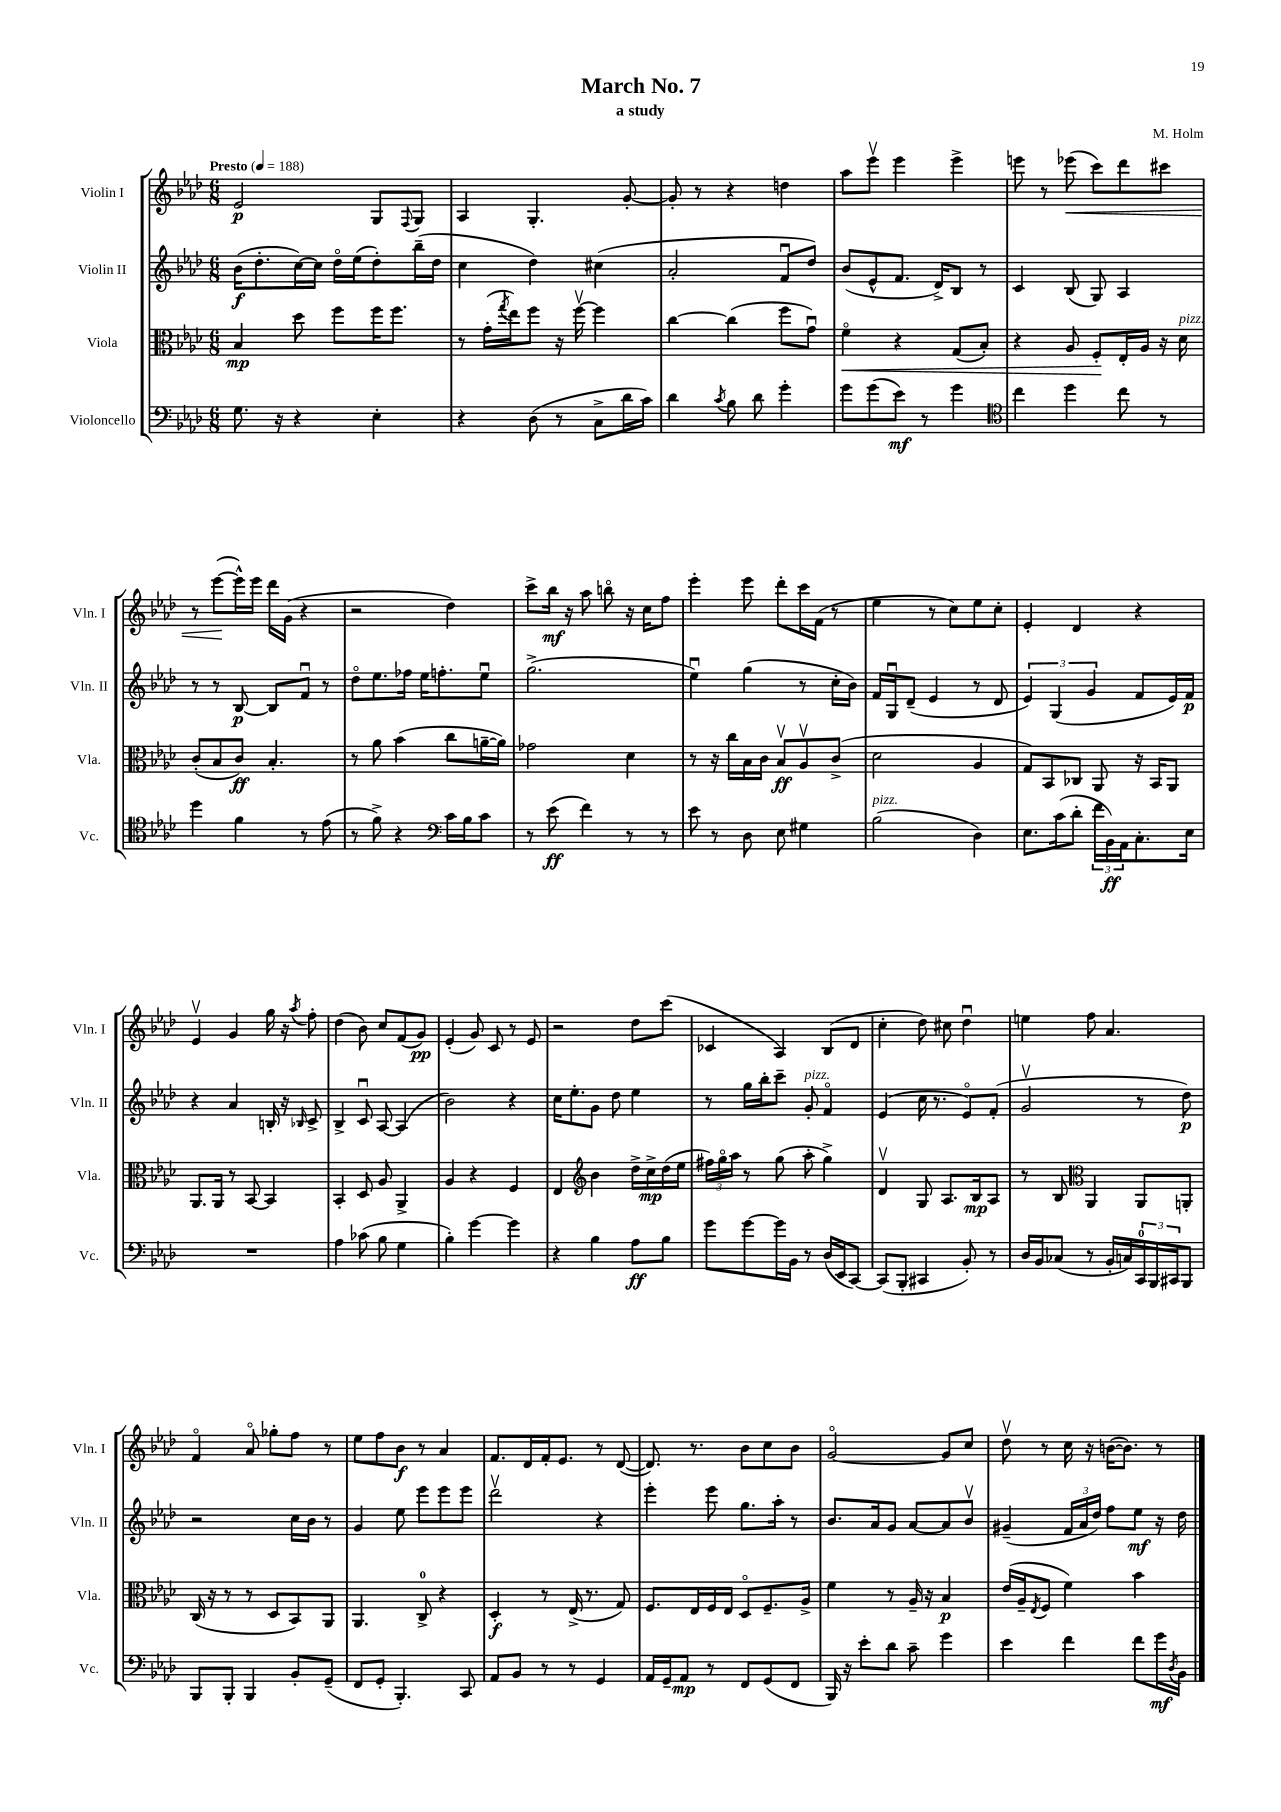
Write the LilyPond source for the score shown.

\header { title = "March No. 7" composer = "M. Holm" subtitle = "a study" }
<<
\new StaffGroup <<
\new Staff = "s0" \with { instrumentName = "Violin I" shortInstrumentName = "Vln. I" } {
    \clef treble \key aes \major \numericTimeSignature \time 6/8 \tempo "Presto" 4 = 188
    ees'2\p g8 \appoggiatura { f8 } g8 |
    aes4 g4.-. g'8~-. |
    g'8-. r8 r4 d''4 |
    aes''8 ees'''8\upbow ees'''4 ees'''4-> |
    e'''8 r8 ees'''8\<( c'''8) des'''8 cis'''8 |
    r8 ees'''8~\!( ees'''16-^) ees'''16 des'''16 g'16( r4 |
    r2 des''4) |
    c'''8-> bes''16\mf r16 aes''8 b''8\flageolet r16 c''16 f''8 |
    ees'''4-. ees'''8 des'''8-. c'''16 f'16( r8 |
    ees''4 r8 c''8) ees''8 c''8-. |
    ees'4-. des'4 r4 |
    ees'4\upbow g'4 g''16 r16 \acciaccatura { aes''8 } f''8-. |
    des''4( bes'8) c''8 f'8( g'8\pp) |
    ees'4-.( g'8) c'8 r8 ees'8 |
    r2 des''8 c'''8( |
    ces'4 aes4) bes8( des'8 |
    c''4-. des''8) cis''8 des''4\downbow |
    e''4 f''8 aes'4. |
    f'4\flageolet aes'8\flageolet ges''8-. f''8 r8 |
    ees''8 f''8 bes'8\f r8 aes'4 |
    f'8. des'16 f'16-. ees'8. r8 des'8~( |
    des'8.) r8. bes'8 c''8 bes'8 |
    g'2~\flageolet g'8 c''8 |
    des''8\upbow r8 c''16 r16 b'16~( b'8.) r8 \bar "|." |
}
\new Staff = "s1" \with { instrumentName = "Violin II" shortInstrumentName = "Vln. II" } {
    \clef treble \key aes \major \numericTimeSignature \time 6/8
    bes'16\f( des''8.-. c''16~) c''16 des''16\flageolet ees''16( des''8-.) bes''16--( des''16 |
    c''4 des''4) cis''4( |
    aes'2-. f'8\downbow des''8) |
    bes'8( ees'8-^ f'8. des'16->) bes8 r8 |
    c'4 bes8( g8) aes4 |
    r8 r8 bes8~\p bes8 f'8\downbow r8 |
    des''8\flageolet ees''8. fes''16 ees''16 f''8.-. ees''8\downbow |
    g''2.->( |
    ees''4\downbow) g''4( r8 c''16-. bes'16) |
    f'16 g16\downbow des'8--( ees'4 r8 des'8 |
    \tuplet 3/2 { ees'4) g4( g'4 } f'8 ees'16) f'16\p |
    r4 aes'4 b16-. r16 \grace { bes16 } c'8-> |
    bes4-> c'8\downbow aes8~ aes4( |
    bes'2) r4 |
    c''16 ees''8.-. g'8 des''8 ees''4 |
    r8 g''16 bes''16-. c'''8-- g'8-.^\markup { \italic "pizz." } f'4\flageolet |
    ees'4( c''16 r8. ees'8\flageolet) f'8-.( |
    g'2\upbow r8 des''8\p) |
    r2 c''16 bes'16 r8 |
    g'4 ees''8 ees'''8 ees'''8 ees'''8 |
    des'''2\upbow r4 |
    ees'''4-. ees'''8 g''8. aes''16-. r8 |
    bes'8. aes'16 g'8 aes'8~ aes'8 bes'8\upbow |
    gis'4--( \tuplet 3/2 { f'16 aes'16 des''16) } f''8 ees''8\mf r16 des''16 \bar "|." |
}
\new Staff = "s2" \with { instrumentName = "Viola" shortInstrumentName = "Vla." } {
    \clef alto \key aes \major \numericTimeSignature \time 6/8
    bes4\mp des''8 f''8 f''16 f''8. |
    r8 g'16-.( \acciaccatura { g''8 } ees''16) f''8 r16 f''16~\upbow f''4 |
    c''4~ c''4( f''8 g'8\downbow) |
    f'4\flageolet\< r4 g8( bes8-.) |
    r4 aes8 f8-.\! ees16-. aes16 r16 des'16^\markup { \italic "pizz." } |
    c'8-.( bes8 c'8\ff) bes4.-. |
    r8 aes'8 bes'4( c''8 a'16~-- a'16) |
    ges'2 des'4 |
    r8 r16 c''16 bes16 c'16 bes8\upbow\ff aes8\upbow c'8->( |
    des'2 aes4 |
    g8) bes,8 ces8 aes,8 r16 bes,16 aes,8 |
    aes,8. aes,16 r8 bes,8~ bes,4 |
    bes,4-. des8 aes8 aes,4-> |
    aes4 r4 f4 |
    ees4 \clef treble bes'4 des''16-> c''16->\mp des''16( ees''16 |
    \tuplet 3/2 { fis''16) g''16\flageolet aes''16 } r8 g''8( aes''8-. g''4->) |
    des'4\upbow g8 aes8. bes16\mp aes8 |
    r8 bes8 \clef alto aes,4 aes,8 a,8-. |
    c16( r16 r8 r8 des8 bes,8) aes,8 |
    aes,4. c8-0-> r4 |
    des4-.\f r8 ees16->( r8. g8) |
    f8. ees16 f16 ees16 des8\flageolet f8.-- aes16-> |
    f'4 r8 aes16-- r16 bes4\p |
    ees'16( aes16-- \acciaccatura { ees8 } f8 f'4) bes'4 \bar "|." |
}
\new Staff = "s3" \with { instrumentName = "Violoncello" shortInstrumentName = "Vc." } {
    \clef bass \key aes \major \numericTimeSignature \time 6/8
    g8. r16 r4 ees4-. |
    r4 des8( r8 c8-> des'16 c'16) |
    des'4 \acciaccatura { c'8 } bes8 des'8 g'4-. |
    g'8 g'8( ees'8\mf) r8 g'4 |
    \clef tenor c''4 des''4 c''8 r8 |
    des''4 f'4 r8 ees'8( |
    r8 f'8->) r4 \clef bass c'16 bes16 c'8 |
    r8 ees'8\ff( f'4) r8 r8 |
    ees'8 r8 des8 ees8 gis4 |
    bes2^\markup { \italic "pizz." }( des4) |
    ees8. c'16( des'8-. \tuplet 3/2 { f'16 bes,16\ff) aes,16 } c8.-. ees16 |
    R2. |
    aes4 ces'8( bes8 g4 |
    bes4-.) g'4~ g'4 |
    r4 bes4 aes8\ff bes8 |
    g'8 g'8~ g'16 bes,16 r8 des16( ees,16 c,8~) |
    c,8( bes,,8-. cis,4 bes,8-.) r8 |
    des16 bes,16 ces8( r8 bes,16-. c16) \tuplet 3/2 { c,16-0 bes,,16 cis,16 } bes,,8 |
    bes,,8 bes,,8-. bes,,4 bes,8-. g,8--( |
    f,8 g,8-. bes,,4.-.) c,8 |
    aes,8 bes,8 r8 r8 g,4 |
    aes,16 g,16-- aes,8\mp r8 f,8 g,8( f,8 |
    bes,,16) r16 ees'8-. des'8 c'8-- g'4 |
    ees'4 f'4 f'8 g'16\mf \acciaccatura { des8 } bes,16 \bar "|." |
}
>>
>>
\layout { \context { \Score \remove "Bar_number_engraver" } }
